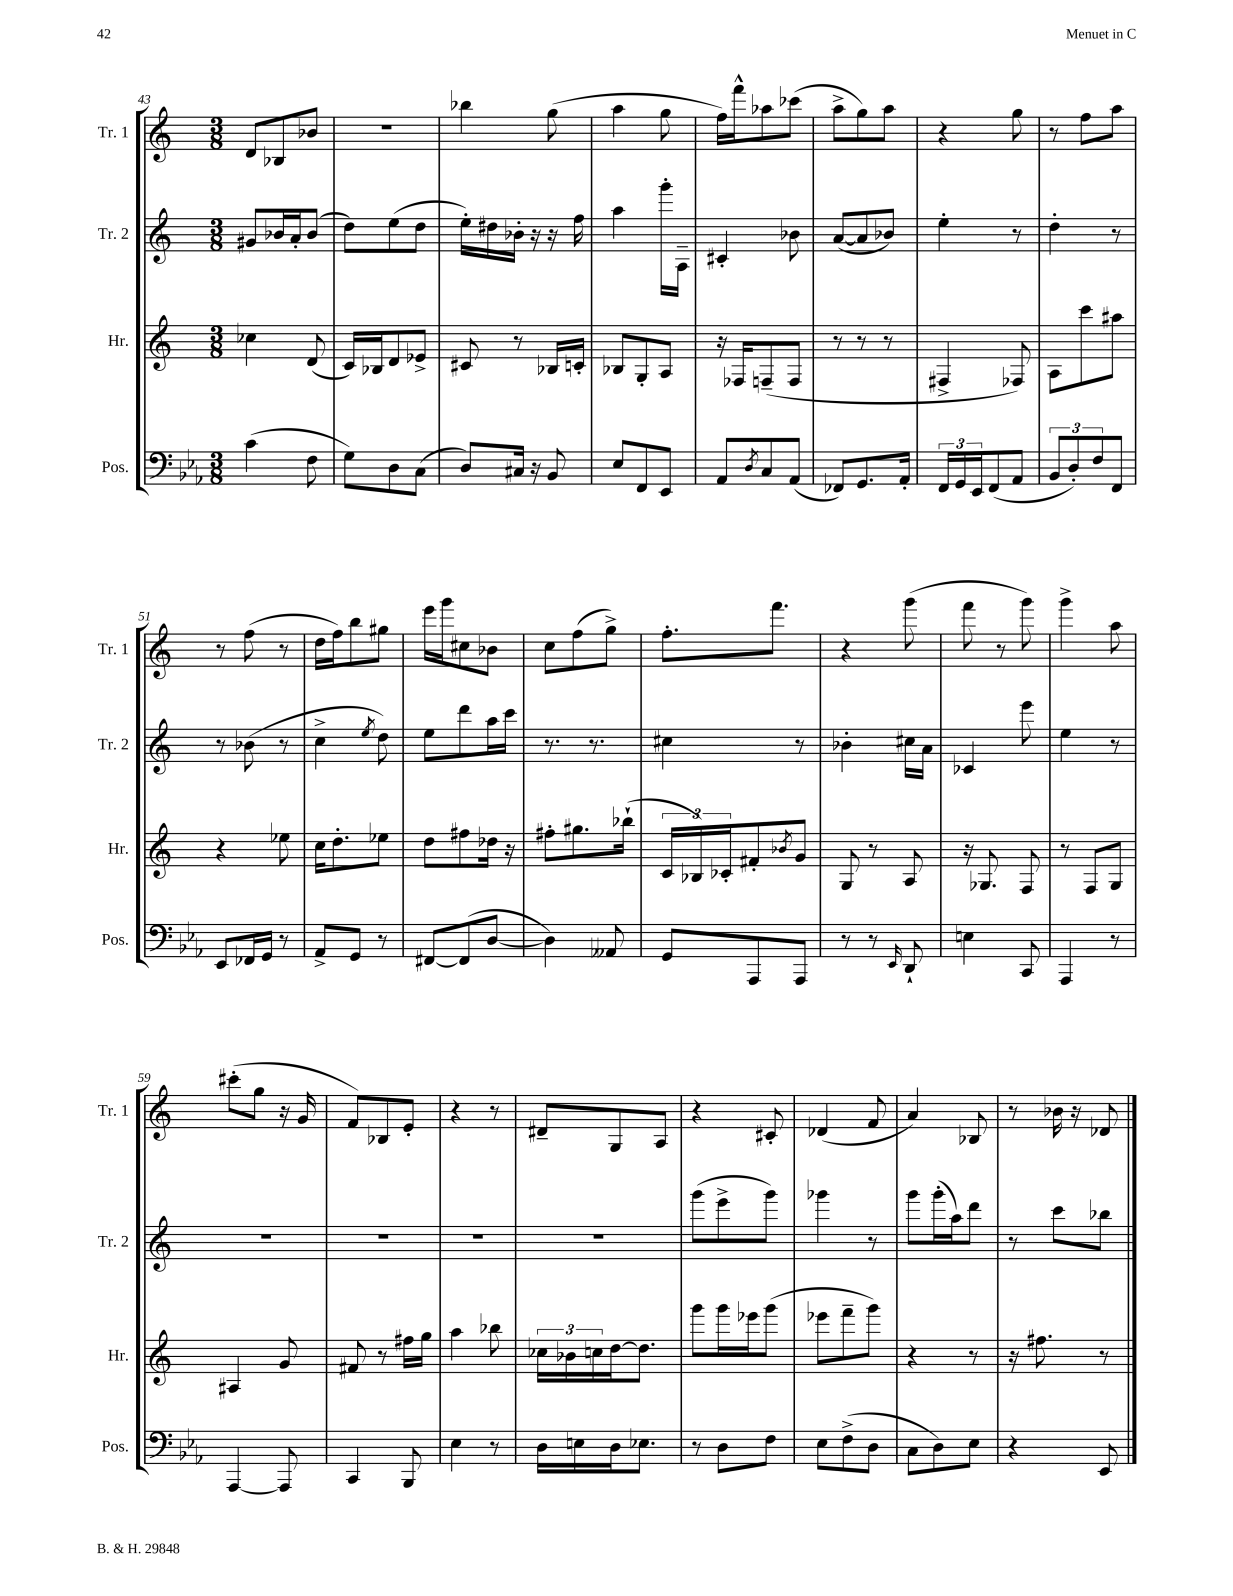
<<
\new StaffGroup <<
\new Staff = "s0" \with { instrumentName = "Tr. 1" shortInstrumentName = "Tr. 1" } {
    \clef treble \key c \major \numericTimeSignature \time 3/8
    d'8 bes8 bes'8 |
    R4. |
    bes''4 g''8( |
    a''4 g''8 |
    f''16) f'''16-^ aes''8 ces'''8( |
    a''8-> g''8) a''8 |
    r4 g''8 |
    r8 f''8 a''8 |
    r8 f''8( r8 |
    d''16 f''16) b''8 gis''8 |
    e'''16 g'''16 cis''8 bes'8 |
    c''8 f''8( g''8->) |
    f''8.-. f'''8. |
    r4 g'''8( |
    f'''8 r8 g'''8) |
    g'''4-> a''8 |
    cis'''8-.( g''8 r16 g'16 |
    f'8) bes8 e'8-. |
    r4 r8 |
    dis'8-- g8 a8 |
    r4 cis'8-. |
    des'4( f'8 |
    a'4) bes8 |
    r8 bes'16 r16 des'8 \bar "|." |
}
\new Staff = "s1" \with { instrumentName = "Tr. 2" shortInstrumentName = "Tr. 2" } {
    \clef treble \key c \major \numericTimeSignature \time 3/8
    gis'8 bes'16 a'16-. bes'8( |
    d''8) e''8( d''8 |
    e''16-.) dis''16 bes'16-. r16 r16 f''16 |
    a''4 g'''16-. a16-- |
    cis'4-. bes'8 |
    a'8~( a'8 bes'8) |
    e''4-. r8 |
    d''4-. r8 |
    r8 bes'8( r8 |
    c''4-> \acciaccatura { e''8 } d''8) |
    e''8 d'''8 a''16 c'''16 |
    r8. r8. |
    cis''4 r8 |
    bes'4-. cis''16 a'16 |
    ces'4 e'''8 |
    e''4 r8 |
    R4. |
    R4. |
    R4. |
    R4. |
    g'''8( e'''8-> g'''8) |
    ges'''4 r8 |
    g'''8 g'''16-.( a''16) d'''8 |
    r8 c'''8 bes''8 \bar "|." |
}
\new Staff = "s2" \with { instrumentName = "Hr." shortInstrumentName = "Hr." } {
    \clef treble \key c \major \numericTimeSignature \time 3/8
    ces''4 d'8( |
    c'16) bes16 d'8 ees'8-> |
    cis'8 r8 bes16 c'16-. |
    bes8 g8-. a8 |
    r16 fes16 f8--( f8 |
    r8 r8 r8 |
    fis4-> fes8) |
    a8 c'''8 ais''8 |
    r4 ees''8 |
    c''16 d''8.-. ees''8 |
    d''8 fis''8 des''16 r16 |
    fis''8-. gis''8. bes''16-!( |
    \tuplet 3/2 { c'16 bes16) ces'16-. } fis'8-. \acciaccatura { bes'8 } g'8 |
    g8 r8 a8 |
    r16 ges8. f8 |
    r8 f8 g8 |
    ais4 g'8 |
    fis'8 r8 fis''16 g''16 |
    a''4 bes''8 |
    \tuplet 3/2 { ces''16 bes'16 c''16 } d''16~ d''8. |
    g'''8 g'''16 ees'''16 g'''8( |
    ees'''8 f'''8-- g'''8) |
    r4 r8 |
    r16 fis''8. r8 \bar "|." |
}
\new Staff = "s3" \with { instrumentName = "Pos." shortInstrumentName = "Pos." } {
    \clef bass \key ees \major \numericTimeSignature \time 3/8
    c'4( f8 |
    g8) d8 c8( |
    d8) cis16 r16 bes,8 |
    ees8 f,8 ees,8 |
    aes,8 \acciaccatura { d8 } c8 aes,8( |
    fes,8) g,8. aes,16-. |
    \tuplet 3/2 { f,16 g,16 ees,16 } f,8( aes,8 |
    \tuplet 3/2 { bes,8 d8-.) f8 } f,8 |
    ees,8 fes,16 g,16 r8 |
    aes,8-> g,8 r8 |
    fis,8~ fis,8( d8~ |
    d4) aeses,8 |
    g,8 aes,,8 aes,,8 |
    r8 r8 \grace { ees,16 } d,8-! |
    e4 c,8 |
    aes,,4 r8 |
    aes,,4~ aes,,8 |
    c,4 bes,,8 |
    ees4 r8 |
    d16 e16 d16 ees8. |
    r8 d8 f8 |
    ees8 f8->( d8 |
    c8 d8) ees8 |
    r4 ees,8 \bar "|." |
}
>>
>>
\layout { \context { \Score currentBarNumber = #43 } }
